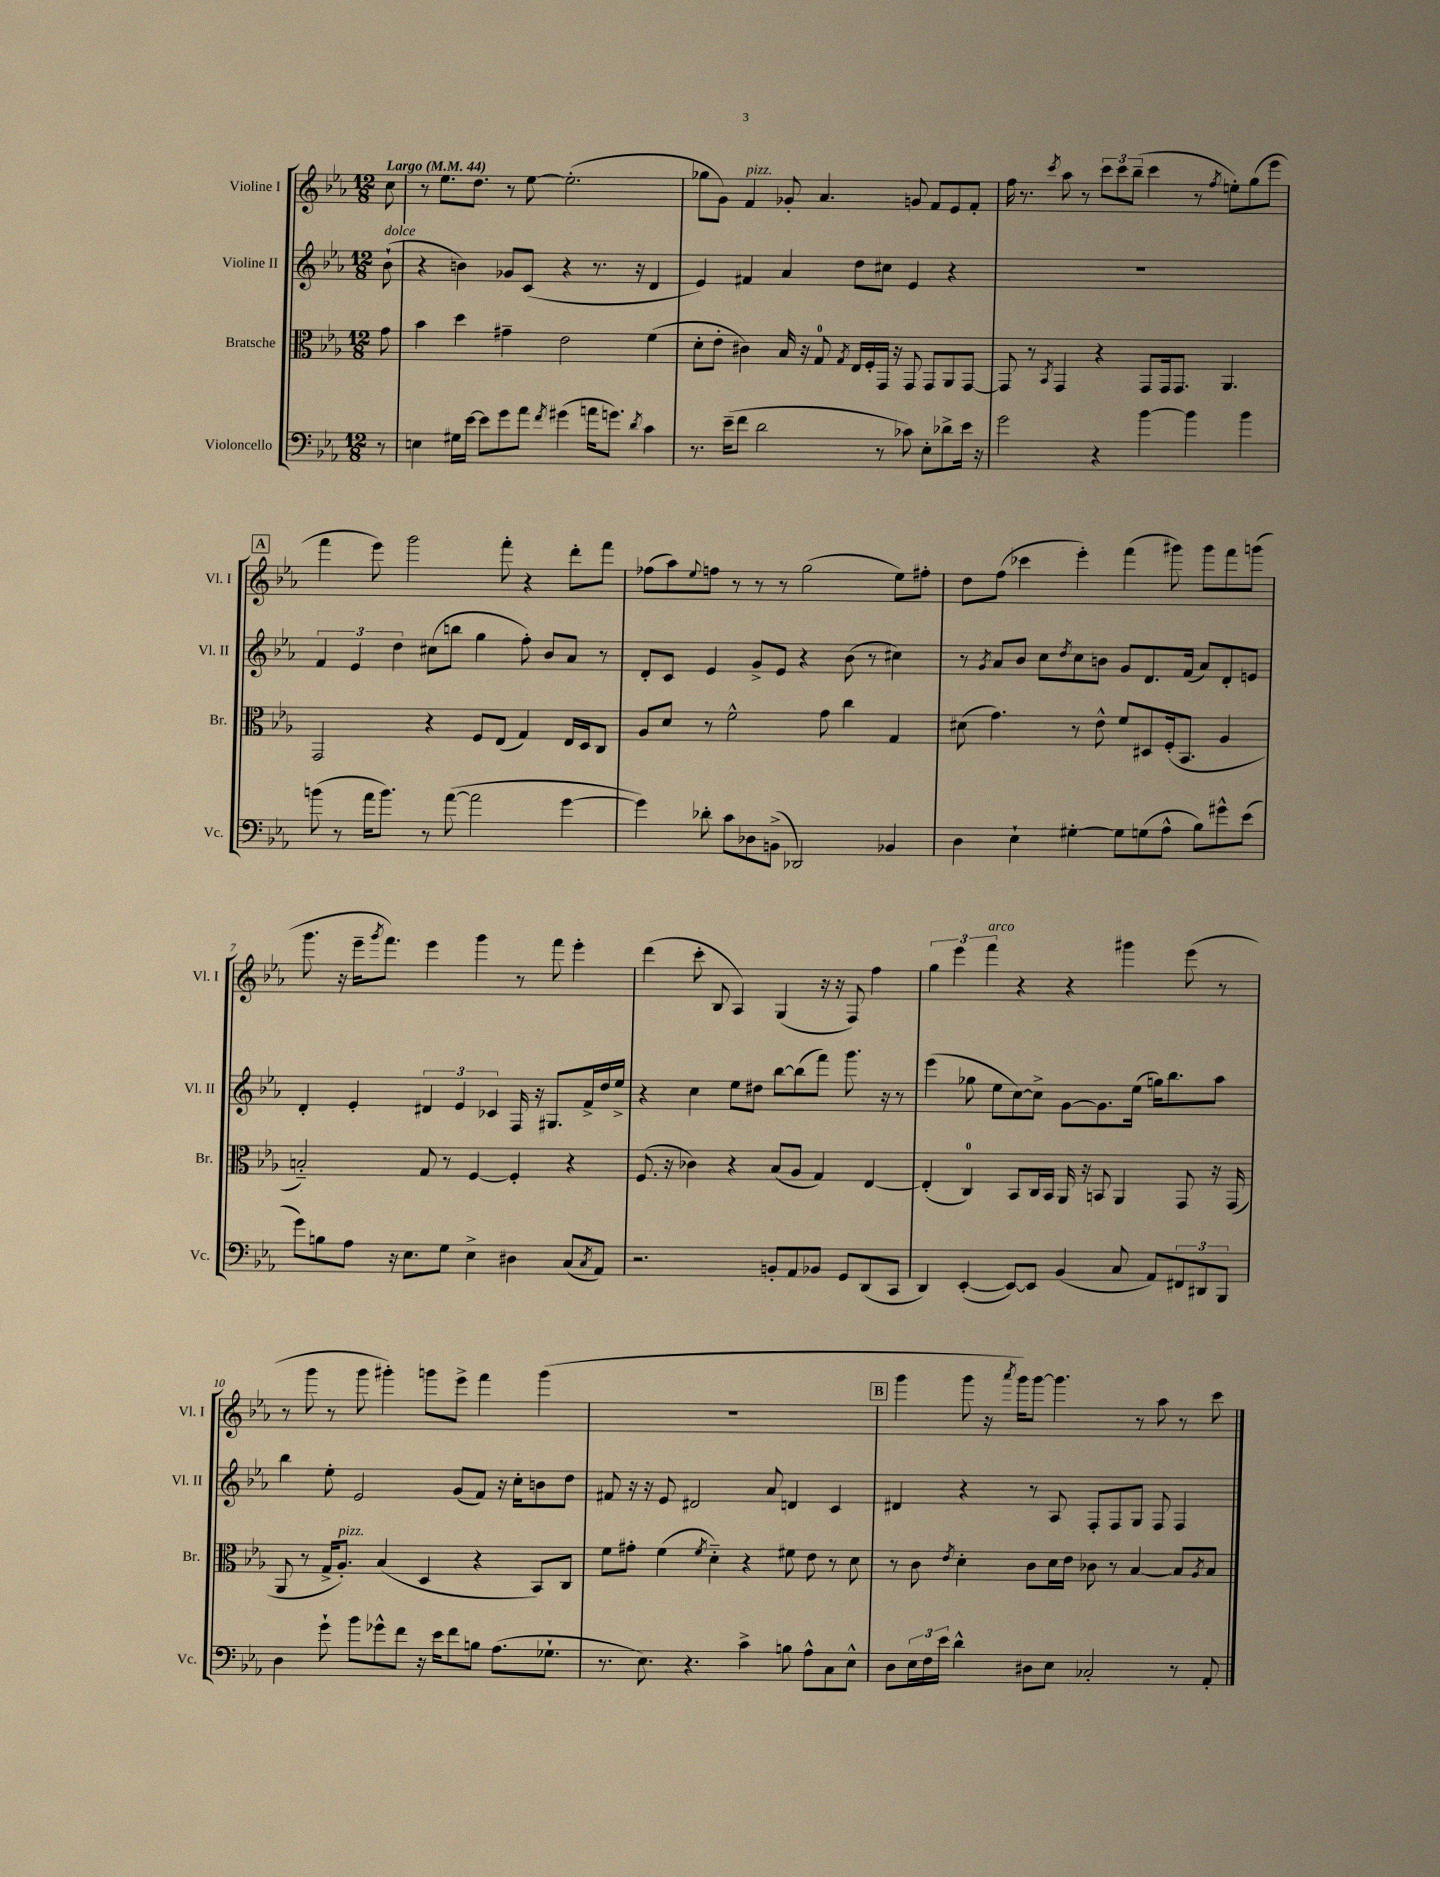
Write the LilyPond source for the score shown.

<<
\new StaffGroup <<
\new Staff = "s0" \with { instrumentName = "Violine I" shortInstrumentName = "Vl. I" } {
    \clef treble \key ees \major \numericTimeSignature \time 12/8 \partial 8 \tempo "Largo" 4 = 44
    c''8 |
    r8 ees''8. d''8. r8 ees''8~ ees''2.-.( |
    ges''8 g'8) f'4^\markup { \italic "pizz." } ges'8-. aes'4. g'8 f'8 ees'8 f'8-. |
    f''16 r8. \acciaccatura { c'''8 } aes''8 r8 \tuplet 3/2 { c'''8 c'''8 bes''8--( } c'''4 r8 \acciaccatura { f''8 } e''8-.) g''8( ees'''8 |
    \mark \markup { \box "A" } f'''4 ees'''8) g'''2 f'''8-. r4 d'''8-. f'''8 |
    fes''8( aes''8) \appoggiatura { ees''8 } f''8 r8 r8 r8 g''2( ees''8) fis''8-. |
    d''8 f''8( ces'''4 ees'''4-.) f'''4( gis'''8) gis'''8 f'''8 g'''8( |
    g'''8. r16 ees'''16-- \acciaccatura { g'''8 } f'''8.) ees'''4 g'''4 r8 f'''8 ees'''4-. |
    d'''4( c'''8-. bes8 aes4) g4( r16 r16 f8) f''4 |
    \tuplet 3/2 { g''4 ees'''4 f'''4^\markup { \italic "arco" } } r4 r4 gis'''4 ees'''8( r8 |
    r8 g'''8 r8 g'''8 gis'''4-.) g'''8 ees'''8-> f'''4 g'''4( |
    R1. |
    \mark \markup { \box "B" } g'''4 g'''8 r16 \acciaccatura { aes'''8 } g'''16) g'''8~ g'''4. r8 aes''8 r8 c'''8 \bar "|." |
}
\new Staff = "s1" \with { instrumentName = "Violine II" shortInstrumentName = "Vl. II" } {
    \clef treble \key ees \major \numericTimeSignature \time 12/8 \partial 8
    bes'8-!^\markup { \italic "dolce" }( |
    r4 b'4) ges'8 c'8( r4 r8. r16 d'4 |
    ees'4) fis'4 aes'4 d''8 cis''8 ees'4 r4 |
    R1. |
    \mark \markup { \box "A" } \tuplet 3/2 { f'4 ees'4 d''4 } cis''8( b''8 g''4 f''8-.) bes'8 aes'8 r8 |
    d'8-. c'8 ees'4 g'8-> ees'8 r4 bes'8( r8 cis''4) |
    r8 \acciaccatura { g'8 } aes'8 bes'8 c''8 \acciaccatura { d''8 } c''8 b'8 g'8 d'8. f'16( aes'8) d'8-. e'8 |
    d'4-. ees'4-. \tuplet 3/2 { dis'4 ees'4 ces'4 } f16 r16 gis8. f'16-> d''16 ees''16-> |
    r4 c''4 ees''8 dis''8 bes''8~ bes''8( f'''8) g'''8. r16 r8 |
    ees'''4( ges''8 ees''8 c''8~) c''8-> g'8~ g'8. ees''16( g''16) bes''8. aes''8 |
    bes''4 ees''8-. ees'2 g'8( f'8) r16 c''16-. b'8 d''8 |
    fis'8 r16 r16 ees'8 dis'2 aes'8 d'4 c'4 |
    \mark \markup { \box "B" } dis'4 r4 r8 aes8 f8-. f8 g8 f8 f4 \bar "|." |
}
\new Staff = "s2" \with { instrumentName = "Bratsche" shortInstrumentName = "Br." } {
    \clef alto \key ees \major \numericTimeSignature \time 12/8 \partial 8
    g'8 |
    bes'4 d''4 gis'4-- ees'2 f'4( |
    d'8-. ees'8-. cis'4) bes16 r16 g8-0 \acciaccatura { g8 } ees16 f16-. g,16 r16 g,8 g,8 aes,8 g,8~ |
    g,8 r8 \acciaccatura { bes,8 } g,4 r4 g,8 g,16 g,8. aes,4. |
    \mark \markup { \box "A" } g,2 r4 f8 ees8( g4) ees16 d16 c8 |
    aes8 d'8 r8 f'2-^ g'8 c''4 g4 |
    dis'8( g'4.) r8 ees'8-^ f'8 dis8 f16-.( bes,8. aes4 |
    b2-_) g8 r8 f4~ f4-. r4 |
    f8.( r16 ces'4) r4 bes8( aes8 g4) ees4~ |
    ees4-.( c4-0) bes,8 c16 bes,16 aes,16 r16 b,8 aes,4 g,8 r16 g,16( |
    aes,8 r8 g16-> aes8.-.^\markup { \italic "pizz." }) bes4( d4 r4 bes,8) c8 |
    f'8 gis'8-. f'4( \acciaccatura { f'8 } d'4-_) r4 fis'8 ees'8 r8 d'8 |
    \mark \markup { \box "B" } r8 c'8 \acciaccatura { ees'8 } d'4-. c'8 d'16 ees'16 ces'8 r8 bes4~ bes8 \acciaccatura { aes8 } bes8 \bar "|." |
}
\new Staff = "s3" \with { instrumentName = "Violoncello" shortInstrumentName = "Vc." } {
    \clef bass \key ees \major \numericTimeSignature \time 12/8 \partial 8
    r8 |
    e4 gis16 ees'16~ ees'8 g'8 aes'8 \acciaccatura { f'8 } gis'4( a'16 g'8.) \acciaccatura { d'8 } c'4 |
    r8. ees'16--( f'8 d'2 r8 ces'8) ees8-. des'8-> ees'16 r16 |
    g'2 r4 bes'4~ bes'4 bes'4 |
    \mark \markup { \box "A" } b'8( r8 aes'16 b'8.) r8 aes'8~( aes'2 g'4~ |
    g'4) des'8-. c'8 des8 b,8->( des,2) bes,4 |
    d4 ees4-! gis4~-. gis8 g8( aes8-^ bes8) gis'8-^ ees'8( |
    g'8) b8 aes8 r16 ees8. g8 ees4-> dis4 c8( \acciaccatura { c8 } aes,8) |
    r2. b,8-. aes,8 bes,8 g,8 d,8( c,8 |
    d,4) ees,4~-.( ees,8~) ees,8 bes,4( c8 aes,8) \tuplet 3/2 { fis,8 dis,8 bes,,8 } |
    d4 g'8-! bes'8 ges'8-^ f'8 r16 ees'16 f'8 b8 aes8.( ges8.-! |
    r8. ees8.) r4. c'4-> b8 aes8-^ c8 ees8-^ |
    \mark \markup { \box "B" } d8 \tuplet 3/2 { ees16 f16 ees'16 } d'4-^ dis8 ees8 ces2-. r8 aes,8-. \bar "|." |
}
>>
>>
